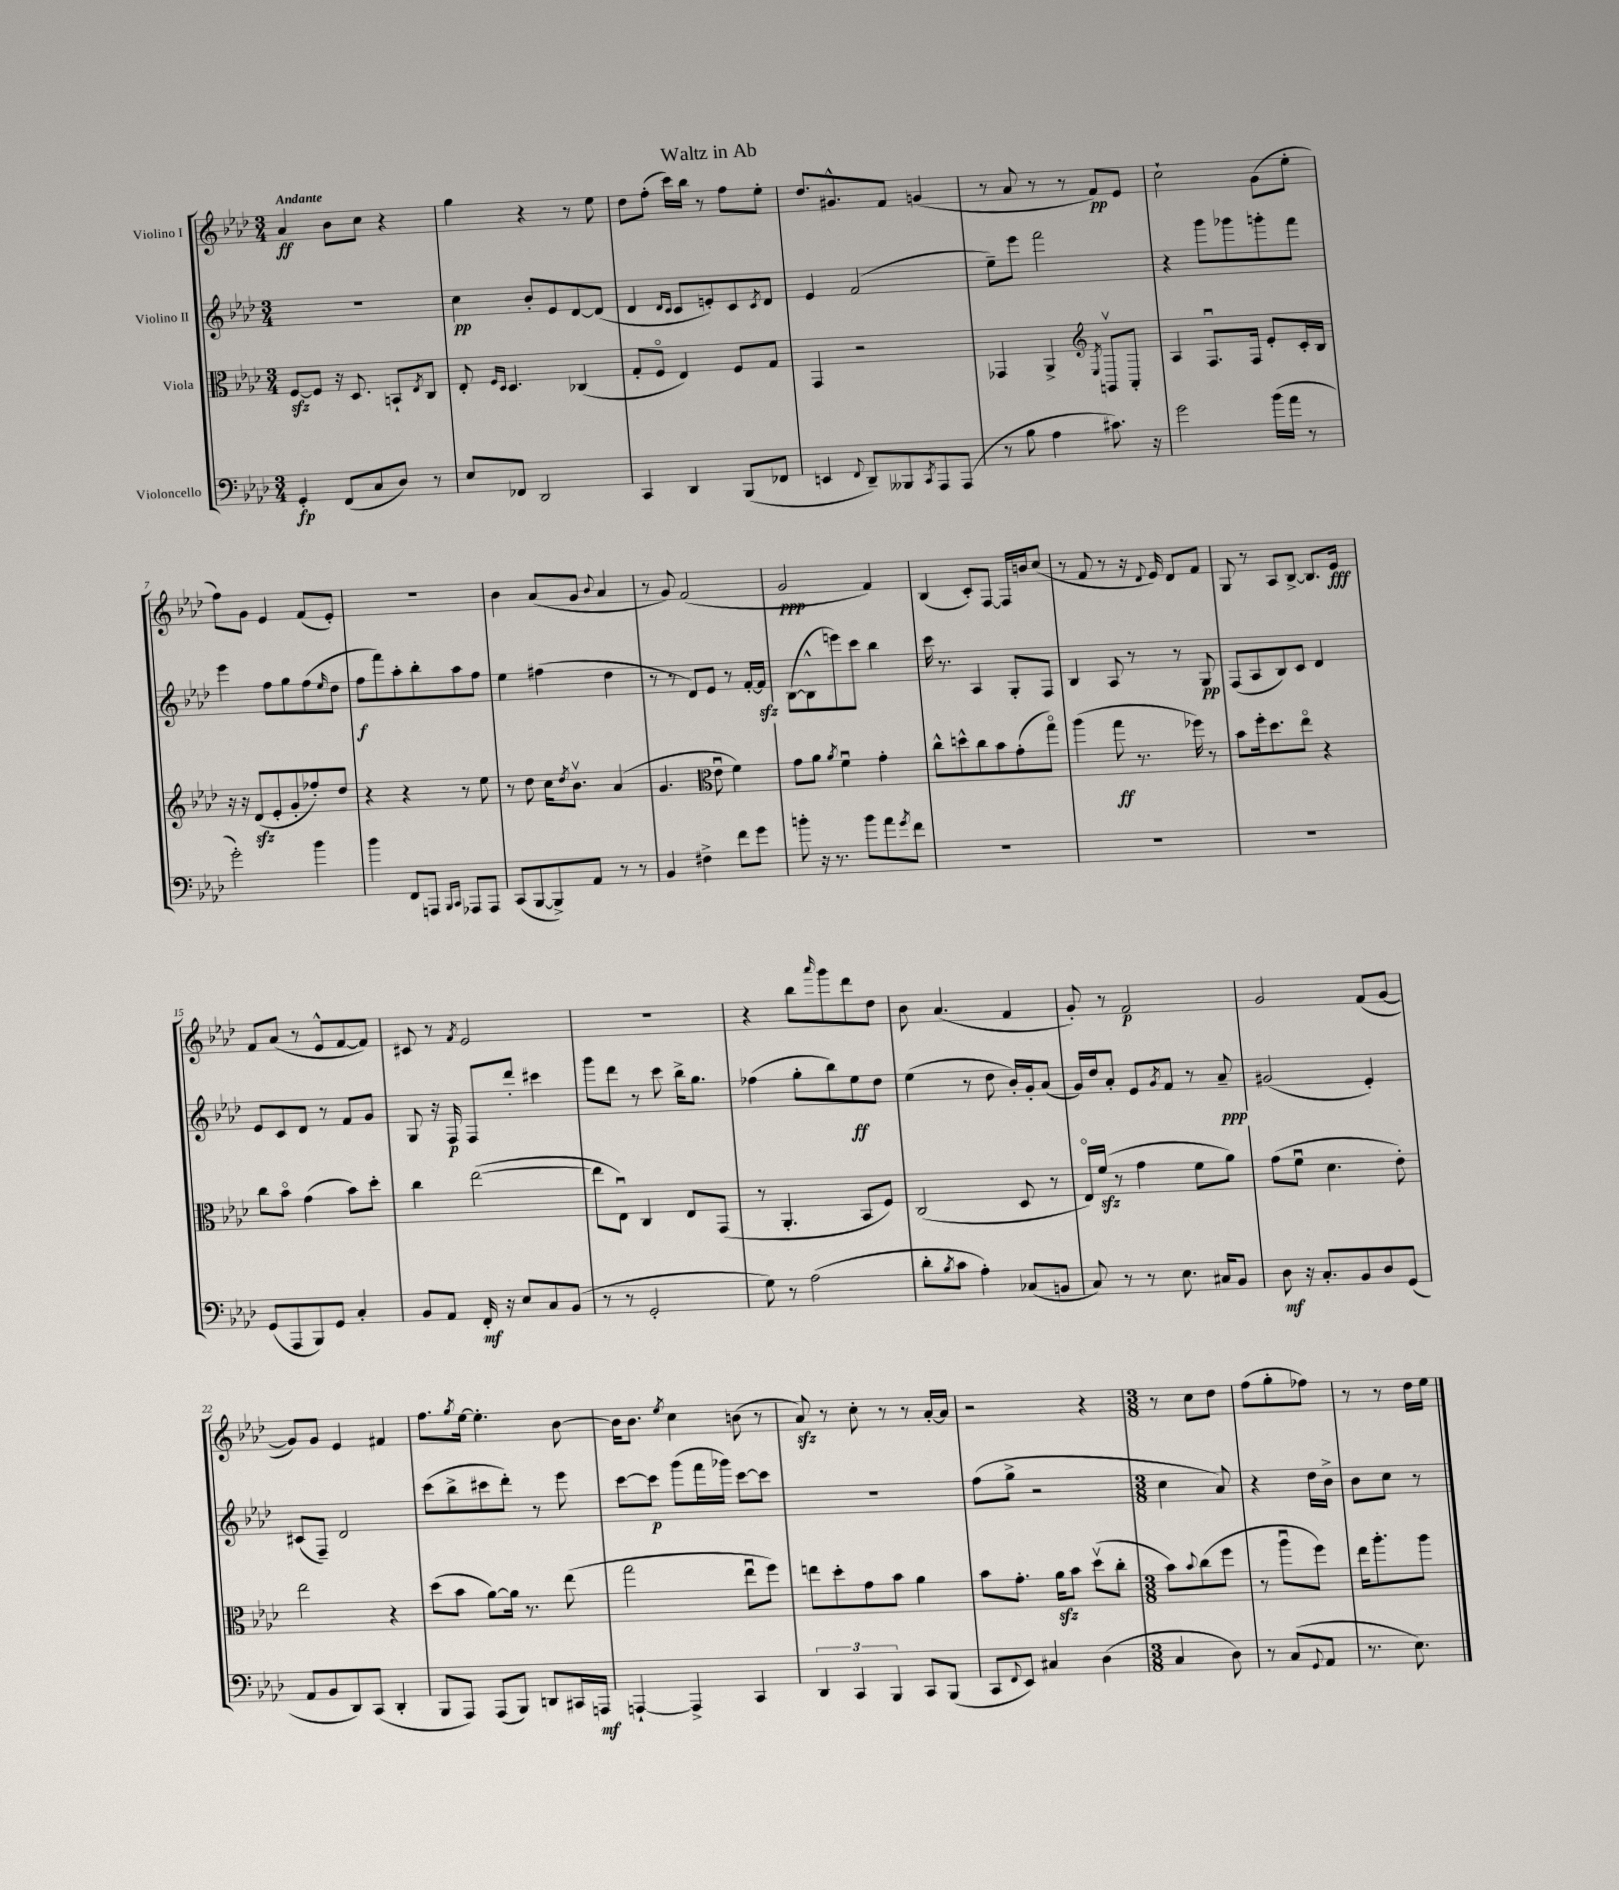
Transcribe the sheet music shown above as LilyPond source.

\header { title = "Waltz in Ab" }
<<
\new StaffGroup <<
\new Staff = "s0" \with { instrumentName = "Violino I" } {
    \clef treble \key aes \major \numericTimeSignature \time 3/4 \tempo "Andante"
    aes'4\ff bes'8 c''8 r4 |
    g''4 r4 r8 ees''8 |
    des''8 f''8-.( c'''16) bes''16 r8 f''8 ees''8-. |
    des''8. gis'8.-^ f'8 g'4( |
    r8 aes'8 r8 r8 f'8\pp) ees'8 |
    c''2-! g'8( ees''8-. |
    f''8) g'8 ees'4 f'8( ees'8-.) |
    R2. |
    bes'4 aes'8( g'8 \appoggiatura { bes'8 } aes'4 |
    r8 g'8) f'2( |
    g'2\ppp f'4) |
    bes4( c'8-.) f8~ f16 b'16 c''8( |
    r8 f'8 r8 r16 \appoggiatura { des'8 } ees'16) des'8 f'8 |
    g8 r8 aes8 bes8~-> bes8. ees'16\fff |
    f'8 aes'8( r8 ees'8-^ f'8~ f'8) |
    cis'8 r8 \acciaccatura { f'8 } ees'2 |
    R2. |
    r4 bes''8 \grace { aes'''16 } g'''8 des'''8 des''8 |
    bes'8 aes'4.( f'4 |
    g'8-.) r8 f'2\p |
    g'2 f'8( g'8~ |
    g'8) g'8 ees'4 fis'4 |
    f''8. \acciaccatura { g''8 } ees''16~ ees''4.-. bes'8~ |
    bes'16 bes'8. \acciaccatura { ees''8 } c''4 b'8( r8 |
    aes'8\sfz) r8 c''8-. r8 r8 aes'16~-. aes'16 |
    r2 r4 |
    \numericTimeSignature \time 3/8 r8 c''8 des''8 |
    f''8( g''8-. fes''8) |
    r8 r8 des''16 ees''16 \bar "|." |
}
\new Staff = "s1" \with { instrumentName = "Violino II" } {
    \clef treble \key aes \major \numericTimeSignature \time 3/4
    R2. |
    c''4\pp bes'8-. ees'8 des'8~ des'8( |
    des'4 \grace { des'16 c'16 } c'8 e'8-.) c'8 \acciaccatura { c'8 } des'8 |
    ees'4 f'2( |
    ees''8--) ees'''8 f'''2 |
    r4 g'''8 ges'''8 g'''8-. f'''8 |
    ees'''4 f''8 g''8 f''8( \grace { ees''16 } des''8 |
    f''8\f f'''8) aes''8-. bes''8-. aes''8 f''8 |
    ees''4 fis''4( des''4 |
    r8 r8 des'8) ees'8 r8 f'16~-. f'16\sfz |
    bes8~( bes8-^ e'''8) c'''8 bes''4 |
    c'''16 r8. aes4 g8-. f8 |
    bes4 aes8 r8 r8 g8\pp |
    f8( aes8 bes8) c'8 des'4 |
    ees'8 c'8 des'8 r8 f'8 g'8 |
    g8 r16 f16\p f8 des'''8-. cis'''4 |
    g'''8 des'''8 r8 c'''8 bes''16-> g''8. |
    fes''4( g''8-. bes''8) ees''8\ff des''8 |
    ees''4( r8 des''8 bes'16-.) g'16-. aes'8( |
    g'16) des''16 aes'8-. ees'8 \acciaccatura { g'8 } f'8 r8 aes'8--\ppp |
    gis'2( ees'4-.) |
    cis'8( f8--) des'2 |
    c'''8( bes''8-> cis'''8 des'''8-.) r8 ees'''8 |
    c'''8~ c'''8\p g'''8( f'''16 ges'''16) c'''8~ c'''8 |
    R2. |
    f''8( g''8-> r2 |
    \numericTimeSignature \time 3/8 c''4 aes'8) |
    r4 des''16 bes'16-> |
    bes'8 c''8 r8 \bar "|." |
}
\new Staff = "s2" \with { instrumentName = "Viola" } {
    \clef alto \key aes \major \numericTimeSignature \time 3/4
    f8~\sfz f8 r16 des8. b,8-! \acciaccatura { ees8 } c8 |
    ees8-. \grace { f16 des16 } des4. ces4( |
    g8-. f8\flageolet ees4) f8 g8 |
    g,4 r2 |
    ges,4 aes,4-> \acciaccatura { f,8 } g,8\upbow aes,8-. |
    \clef treble aes4 f8.\downbow f16 ees'8-. c'16-. bes16 |
    r16 r16 des'8\sfz( ees'8-. g'8-. fes''8-.) des''8 |
    r4 r4 r8 ees''8 |
    r8 des''8 c''16 \acciaccatura { des''8 } bes'8.\upbow aes'4( |
    g'4. \clef alto ees'8\downbow f'4) |
    g'8 aes'8 \acciaccatura { aes'8 } f'4\downbow g'4-. |
    c''8-^ d''8-^ c''8 bes'8 g'8-.( g''8\flageolet) |
    aes''4( g''8\ff r8. fes''16) r8 |
    bes'8 f''16-. des''8. ees''8\flageolet r4 |
    c''8 bes'8\flageolet g'4( bes'8) des''8-. |
    c''4 ees''2~( |
    ees''8 ees8\downbow) c4 ees8 g,8( |
    r8 aes,4.-. bes,8 f8) |
    c2( des8 r8 |
    ees16\flageolet) f'16\sfz( r8 g'4 f'8 aes'8) |
    g'8( f'8\downbow des'4. ees'8-.) |
    ees''2 r4 |
    des''8( bes'8 aes'8~) aes'16 r8. ees''8( |
    g''2 ees''8\downbow f''8) |
    e''8 des''8-. g'8 bes'8 aes'4 |
    bes'8 g'8.-. aes'16\sfz bes'8 des''8\upbow( c''8-. |
    \numericTimeSignature \time 3/8 bes'8) \appoggiatura { bes'8 } c''8( f''8 |
    r8 aes''8\downbow f''8) |
    ees''16 aes''8.-. aes''8 \bar "|." |
}
\new Staff = "s3" \with { instrumentName = "Violoncello" } {
    \clef bass \key aes \major \numericTimeSignature \time 3/4
    g,4-.\fp f,8( c8 des8) r8 |
    ees8 fes,8 des,2 |
    c,4 des,4 bes,,8( fes,8 |
    e,4 \appoggiatura { f,8 } des,8--) beses,,8 \acciaccatura { c,8 } aes,,8 aes,,8( |
    r8 bes8 aes4 cis'8.) r16 |
    g'2 bes'16( aes'16 r8 |
    g'2-.) bes'4 |
    bes'4 f,8 a,,8 \grace { bes,,16 c,16 } aes,,8 aes,,8 |
    c,8( bes,,8~ bes,,8->) aes,8 r8 r8 |
    bes,4 fis4-> f'8 g'8 |
    b'8-. r16 r8. b'8 aes'8 \acciaccatura { g'8 } f'8 |
    R2. |
    R2. |
    R2. |
    g,8( aes,,8 bes,,8) g,8 c4-. |
    bes,8 aes,8 f,16-.\mf r16 ees8 c8 bes,8( |
    r8 r8 g,2-. |
    g8) r8 aes2( |
    des'8-. \acciaccatura { bes8 } c'8 aes4-.) ces8( b,8 |
    c8) r8 r8 ees8. cis16 bes,8 |
    des8\mf r16 c8.-. bes,8 des8 g,8( |
    aes,8 bes,8 des,8) c,8( des,4-. |
    bes,,8 aes,,8) aes,,8( bes,,8) d,8 cis,16 a,,16\mf |
    a,,4~-! a,,4-> c,4 |
    \tuplet 3/2 { des,4 c,4 bes,,4 } c,8 bes,,8( |
    c,8 \appoggiatura { f,8 } ees,8) cis4 des4( |
    \numericTimeSignature \time 3/8 c4 des8) |
    r8 c8( \appoggiatura { g,8 } aes,8 |
    r8. ees8.) \bar "|." |
}
>>
>>
